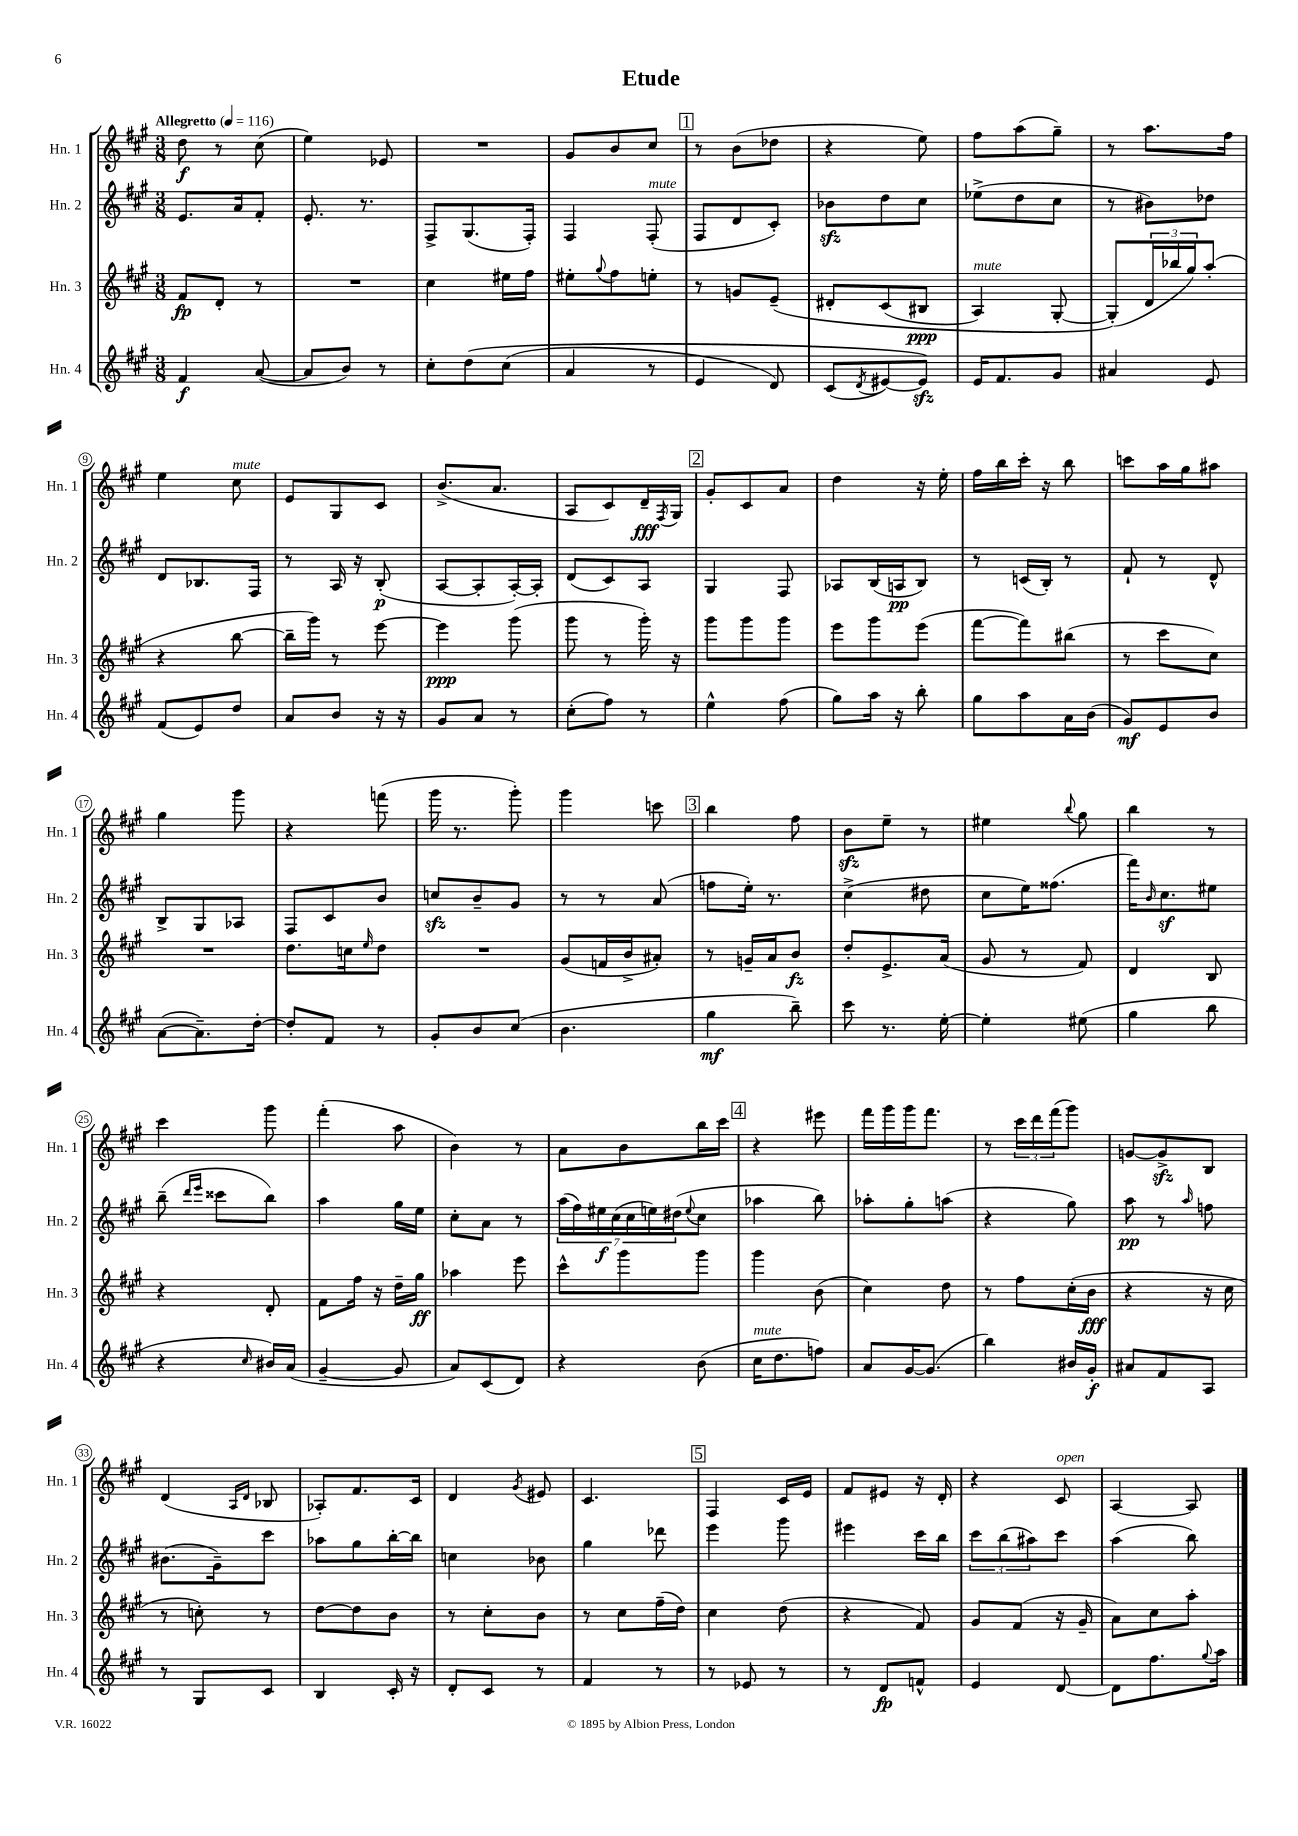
\header { title = "Etude" }
<<
\new StaffGroup <<
\new Staff = "s0" \with { instrumentName = "Hn. 1" shortInstrumentName = "Hn. 1" } {
    \clef treble \key a \major \numericTimeSignature \time 3/8 \tempo "Allegretto" 4 = 116
    d''8\f r8 cis''8( |
    e''4) ees'8 |
    R4. |
    gis'8 b'8 cis''8 |
    \mark \markup { \box "1" } r8 b'8( des''8 |
    r4 e''8) |
    fis''8 a''8( gis''8--) |
    r8 a''8. fis''16 |
    e''4 cis''8^\markup { \italic "mute" } |
    e'8 gis8 cis'8 |
    b'8.->( a'8. |
    a8 cis'8) d'16--\fff \acciaccatura { fis8 } gis16 |
    \mark \markup { \box "2" } gis'8-. cis'8 a'8 |
    d''4 r16 e''16-. |
    fis''16 b''16 cis'''16-. r16 b''8 |
    c'''8 a''16 gis''16 ais''8 |
    gis''4 gis'''8 |
    r4 f'''8( |
    gis'''16 r8. gis'''8-.) |
    gis'''4 c'''8 |
    \mark \markup { \box "3" } b''4 fis''8 |
    b'8\sfz e''8-- r8 |
    eis''4 \appoggiatura { b''8 } gis''8 |
    b''4 r8 |
    cis'''4 gis'''8 |
    fis'''4-.( a''8 |
    b'4) r8 |
    a'8 b'8 b''16 cis'''16 |
    \mark \markup { \box "4" } r4 eis'''8 |
    fis'''16 gis'''16 gis'''16 fis'''8. |
    r8 \tuplet 3/2 { cis'''16 d'''16 fis'''16( } gis'''8) |
    g'8~ g'8->\sfz b8 |
    d'4( \grace { a16 d'16 } bes8 |
    aes8-.) fis'8. cis'16 |
    d'4 \acciaccatura { gis'8 } eis'8 |
    cis'4. |
    \mark \markup { \box "5" } fis4 cis'16 e'16 |
    fis'8 eis'8 r16 d'16-. |
    r4 cis'8^\markup { \italic "open" } |
    a4~ a8 \bar "|." |
}
\new Staff = "s1" \with { instrumentName = "Hn. 2" shortInstrumentName = "Hn. 2" } {
    \clef treble \key a \major \numericTimeSignature \time 3/8
    e'8. a'16 fis'8-. |
    e'8.-. r8. |
    fis8-> gis8.( fis16-.) |
    fis4 fis8-.^\markup { \italic "mute" }( |
    \mark \markup { \box "1" } fis8 d'8 cis'8-.) |
    bes'8\sfz d''8 cis''8 |
    ees''8->( d''8 cis''8 |
    r8 bis'8) des''8 |
    d'8 bes8. fis16 |
    r8 a16 r16 b8-.\p( |
    a8~ a8-. a16~-.) a16-. |
    d'8( cis'8) a8 |
    \mark \markup { \box "2" } gis4 fis8 |
    aes8 b16( a16\pp b8) |
    r8 c'16( b16-.) r8 |
    fis'8-! r8 d'8-^ |
    b8-> gis8 aes8 |
    fis8 cis'8 b'8 |
    c''8\sfz b'8-- gis'8 |
    r8 r8 a'8( |
    \mark \markup { \box "3" } f''8 e''16-.) r8. |
    cis''4->( dis''8 |
    cis''8 e''16) fisis''8.( |
    fis'''16) \grace { b'16 } cis''8.\sf eis''8 |
    b''8--( \grace { d'''16 e'''16 } cisis'''8 b''8) |
    a''4 gis''16 e''16 |
    cis''8-. a'8 r8 |
    \tuplet 7/4 { a''16( fis''16) eis''16\f cis''16( cis''16 e''16) dis''16( } \appoggiatura { e''8 } cis''8 |
    \mark \markup { \box "4" } aes''4 b''8) |
    aes''8-. gis''8-. a''8( |
    r4 gis''8) |
    a''8\pp r8 \grace { a''16 } f''8 |
    bis'8.( gis'16--) cis'''8 |
    aes''8 gis''8 b''16~-. b''16 |
    c''4 bes'8 |
    gis''4 des'''8 |
    \mark \markup { \box "5" } e'''4 gis'''8 |
    eis'''4 cis'''16 b''16 |
    \tuplet 3/2 { cis'''8 b''8( ais''8) } cis'''8 |
    a''4( b''8) \bar "|." |
}
\new Staff = "s2" \with { instrumentName = "Hn. 3" shortInstrumentName = "Hn. 3" } {
    \clef treble \key a \major \numericTimeSignature \time 3/8
    fis'8\fp d'8-. r8 |
    R4. |
    cis''4 eis''16 fis''16 |
    eis''8-. \appoggiatura { gis''8 } fis''8 e''8-. |
    \mark \markup { \box "1" } r8 g'8 e'8--\( |
    dis'8-. cis'8( bis8\ppp |
    a4^\markup { \italic "mute" }) gis8~-. |
    gis8-.(\) \tuplet 3/2 { d'16 bes''16 gis''16) } a''8-.( |
    r4 b''8~ |
    b''16-- gis'''16) r8 e'''8~ |
    e'''4\ppp gis'''8( |
    gis'''8 r8 gis'''16-.) r16 |
    \mark \markup { \box "2" } gis'''8 gis'''8 gis'''8 |
    e'''8 gis'''8 e'''8( |
    fis'''8~ fis'''8) bis''8( |
    r8 cis'''8 cis''8) |
    R4. |
    d''8. c''16 \grace { e''16 } d''8 |
    R4. |
    gis'8( f'16 b'16-> ais'8-.) |
    \mark \markup { \box "3" } r8 g'16-- a'16 b'8\fz |
    d''8-. e'8.-> a'16( |
    gis'8 r8 fis'8) |
    d'4 b8 |
    r4 d'8-. |
    fis'8 fis''16 r16 d''16-- gis''16\ff |
    aes''4 e'''8 |
    cis'''8-^ gis'''8 gis'''8 |
    \mark \markup { \box "4" } gis'''4 b'8( |
    cis''4) d''8 |
    r8 fis''8 cis''16-.( b'16\fff |
    r4 r16 cis''16 |
    r8 c''8-.) r8 |
    d''8~ d''8 b'8 |
    r8 cis''8-. b'8 |
    r8 cis''8 fis''16--( d''16) |
    \mark \markup { \box "5" } cis''4 d''8( |
    r4 fis'8) |
    gis'8 fis'8( r16 gis'16-- |
    a'8) cis''8 a''8-. \bar "|." |
}
\new Staff = "s3" \with { instrumentName = "Hn. 4" shortInstrumentName = "Hn. 4" } {
    \clef treble \key a \major \numericTimeSignature \time 3/8
    fis'4\f a'8~( |
    a'8 b'8) r8 |
    cis''8-. d''8\( cis''8( |
    a'4 r8 |
    \mark \markup { \box "1" } e'4 d'8) |
    cis'8( \acciaccatura { d'8 } eis'8~) eis'8\sfz\) |
    e'16 fis'8. gis'8 |
    ais'4 e'8 |
    fis'8( e'8) d''8 |
    a'8 b'8 r16 r16 |
    gis'8 a'8 r8 |
    cis''8-.( fis''8) r8 |
    \mark \markup { \box "2" } e''4-^ fis''8( |
    gis''8) a''16 r16 b''8-. |
    gis''8 a''8 a'16 b'16( |
    gis'8\mf) e'8 b'8 |
    a'8~( a'8.--) d''16~-. |
    d''8-. fis'8 r8 |
    gis'8-. b'8 cis''8( |
    b'4. |
    \mark \markup { \box "3" } gis''4\mf b''8--) |
    cis'''8 r8. e''16~-. |
    e''4-. eis''8( |
    gis''4 b''8 |
    r4 \grace { cis''16 } bis'16) a'16( |
    gis'4~-- gis'8 |
    a'8) cis'8( d'8) |
    r4 b'8( |
    \mark \markup { \box "4" } cis''16^\markup { \italic "mute" } d''8. f''8) |
    a'8 gis'16~ gis'8.( |
    b''4) bis'16 gis'16-.\f |
    ais'8 fis'8 a8 |
    r8 gis8 cis'8 |
    b4 cis'16-. r16 |
    d'8-. cis'8 r8 |
    fis'4 r8 |
    \mark \markup { \box "5" } r8 ees'8 r8 |
    r8 d'8\fp f'8-^ |
    e'4 d'8~ |
    d'8 fis''8. \appoggiatura { gis''8 } a''16 \bar "|." |
}
>>
>>
\layout { \context { \Score \override BarNumber.stencil = #(make-stencil-circler 0.1 0.3 ly:text-interface::print) } }
